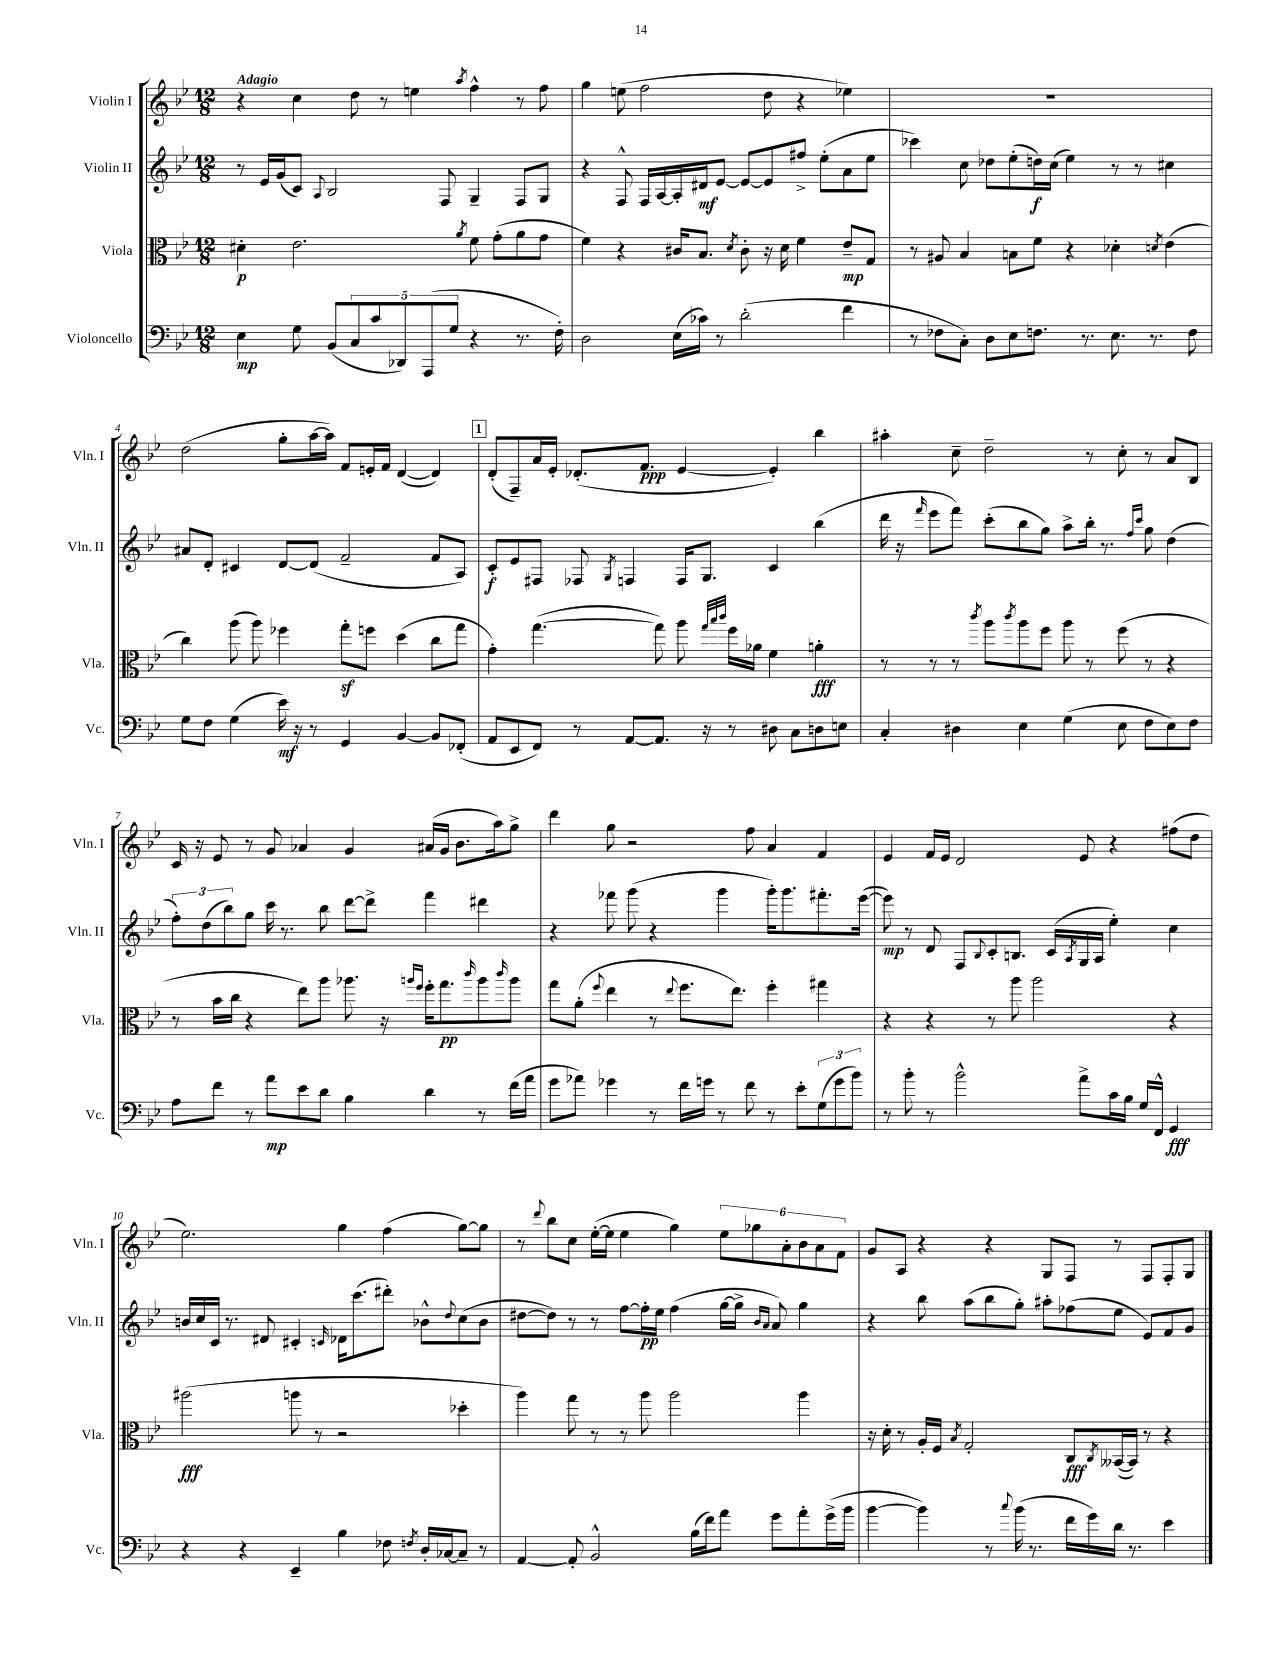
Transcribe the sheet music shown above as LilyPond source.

<<
\new StaffGroup <<
\new Staff = "s0" \with { instrumentName = "Violin I" shortInstrumentName = "Vln. I" } {
    \clef treble \key bes \major \numericTimeSignature \time 12/8 \tempo "Adagio"
    r4 c''4 d''8 r8 e''4 \acciaccatura { a''8 } f''4-^ r8 f''8 |
    g''4 e''8( f''2 d''8 r4 ees''4) |
    R1. |
    d''2( g''8-. a''16~ a''16) f'8 e'16-. f'16 d'4~( d'4) |
    \mark \markup { \box "1" } d'8-.( f8--) a'16 ees'16-. des'8.-.( f'8.\ppp ees'4~ ees'4-.) bes''4 |
    ais''4-. c''8-- d''2-- r8 c''8-. r8 a'8 bes8 |
    c'16 r16 ees'8 r8 g'8 aes'4 g'4 ais'16( g'16 bes'8. a''16) g''8-> |
    d'''4 g''8 r2 f''8 a'4 f'4 |
    ees'4 f'16 ees'16 d'2 ees'8 r4 fis''8( d''8 |
    ees''2.) g''4 f''4( g''8~) g''8 |
    r8 \appoggiatura { d'''8 } bes''8 c''8 ees''16~-.( ees''16 ees''4 g''4) \tuplet 6/4 { ees''8 ges''8 a'8-. bes'8 a'8 f'8 } |
    g'8 a8 r4 r4 g8 f8 r8 f8 f8-. g8 \bar "|." |
}
\new Staff = "s1" \with { instrumentName = "Violin II" shortInstrumentName = "Vln. II" } {
    \clef treble \key bes \major \numericTimeSignature \time 12/8
    r8 ees'16 g'16( c'8) \appoggiatura { a8 } bes2 f8 g4-- f8 g8 |
    r4 f8-^ f16 a16~ a16-. dis'16\mf ees'8~ ees'8~ ees'8 fis''8-> ees''8-.( a'8 ees''8 |
    ces'''4) c''8 des''8 ees''8-.( d''16\f) c''16( ees''4) r8 r8 cis''4 |
    ais'8 d'8-. cis'4 d'8~ d'8( f'2-- f'8 a8) |
    \mark \markup { \box "1" } c'8-.\f ees'8 fis8 fes8 \acciaccatura { g8 } f4 f16 g8. c'4 bes''4( |
    d'''16 r16 \grace { f'''16 } ees'''8 f'''8) c'''8-.( bes''8 g''8) a''8-> bes''16-. r8. \grace { f''16 c'''16 } g''8 d''4( |
    \tuplet 3/2 { f''8-.) d''8( bes''8) } g''8 c'''16 r8. bes''8 d'''8~ d'''8-> f'''4 dis'''4 |
    r4 fes'''8 g'''8( r4 g'''4 g'''16-.) g'''8. fis'''8.-. ees'''16~( |
    ees'''8\mp) r8 d'8 f8 \appoggiatura { bes8 } c'8-. b8. c'16( \acciaccatura { a8 } g16 a16 ees''4-.) c''4 |
    b'16 c''16 c'16 r8. dis'8 cis'4-. \grace { c'16 } des'16 c'''8.( dis'''8-.) bes'8-^ \appoggiatura { d''8 } c''8( bes'8 |
    dis''8~ dis''8) r8 r8 f''8~ f''16-.\pp ees''16 f''4( g''16~ g''16-> \grace { bes'16 a'16 } a'8) g''4 |
    r4 bes''8 a''8( bes''8 g''8-.) ais''8-. fes''8( ees''8 ees'8) f'8 g'8 \bar "|." |
}
\new Staff = "s2" \with { instrumentName = "Viola" shortInstrumentName = "Vla." } {
    \clef alto \key bes \major \numericTimeSignature \time 12/8
    dis'4-.\p ees'2. \acciaccatura { a'8 } f'8 g'8-.( a'8 g'8 |
    f'4) r4 cis'16 bes8. \acciaccatura { d'8 } cis'8-. r16 d'16 f'4 ees'8--\mp g8 |
    r8 ais8 bes4 b8 f'8 r4 des'4-. \acciaccatura { d'8 } ees'4( |
    c''4) a''8( a''8) fes''4 g''8-.\sf f''8 d''4( c''8 g''8 |
    \mark \markup { \box "1" } g'4-.) g''4.~( g''8) a''8 \grace { g''32 bes''32 c'''32 } f''16 aes'16 f'4 a'4-.\fff |
    r8 r8 r8 \acciaccatura { c'''8 } a''8 \acciaccatura { c'''8 } a''8 f''8 a''8 r8 f''8( r8 r4 |
    r8 bes'16 c''16 r4 ees''8) a''8 aes''8. r16 \grace { a''16 f''16 } f''16-. g''8.\pp \grace { c'''16 } a''8 \grace { c'''16 } a''8 |
    g''8 a'8-.( \appoggiatura { f''8 } ees''4 r8 \appoggiatura { ees''8 } f''8. ees''8.) f''4-. gis''4 |
    r4 r4 r8 a''8 a''2 r4 |
    ais''2\fff( a''8 r8 r2 des''4-. |
    a''4) g''8 r8 r8 a''8 a''2 a''4 |
    r16 d'16-. r8 a16-. f16 \acciaccatura { bes8 } g2-. c8\fff \acciaccatura { c8 } beses,16~( beses,16) r8 r4 \bar "|." |
}
\new Staff = "s3" \with { instrumentName = "Violoncello" shortInstrumentName = "Vc." } {
    \clef bass \key bes \major \numericTimeSignature \time 12/8
    ees4\mp g8 bes,8( \tuplet 5/4 { c8 c'8 des,8) a,,8( g8 } r4 r8. f16-.) |
    d2 ees16( ces'16) r8 d'2-.( f'4 |
    r8 fes8 c8-.) d8 ees8 f8. r8. ees8. r8. f8 |
    g8 f8 g4( ees'16\mf) r16 r8 g,4 bes,4~ bes,8 fes,8-.( |
    \mark \markup { \box "1" } a,8 ees,8 f,8) r8 a,8~ a,8. r16 r8 dis8 c8 d8 e8 |
    c4-. dis4 ees4 g4( ees8 f8 ees8) f8 |
    a8 f'8 r8 a'8\mp ees'8 d'8 bes4 d'4 r8 f'16( a'16 |
    g'8 aes'8) ges'4 r8 f'16 g'16 r8 f'8 r8 ees'8-. \tuplet 3/2 { g8( g'8 bes'8) } |
    r8 bes'8-. r8 bes'2-^ a'8-> c'16 bes16 g16 f,16-^ g,4\fff |
    r4 r4 ees,4-- bes4 fes8 \acciaccatura { f8 } d16-. ces16~ ces8-- r8 |
    a,4~ a,8-. bes,2-^ bes16( f'16) a'8 g'8 a'8-. g'16->( bes'16 |
    bes'4~ bes'4) r8 \appoggiatura { c''8 } bes'16( r8. f'16 g'16) d'16 r8. ees'4 \bar "|." |
}
>>
>>
